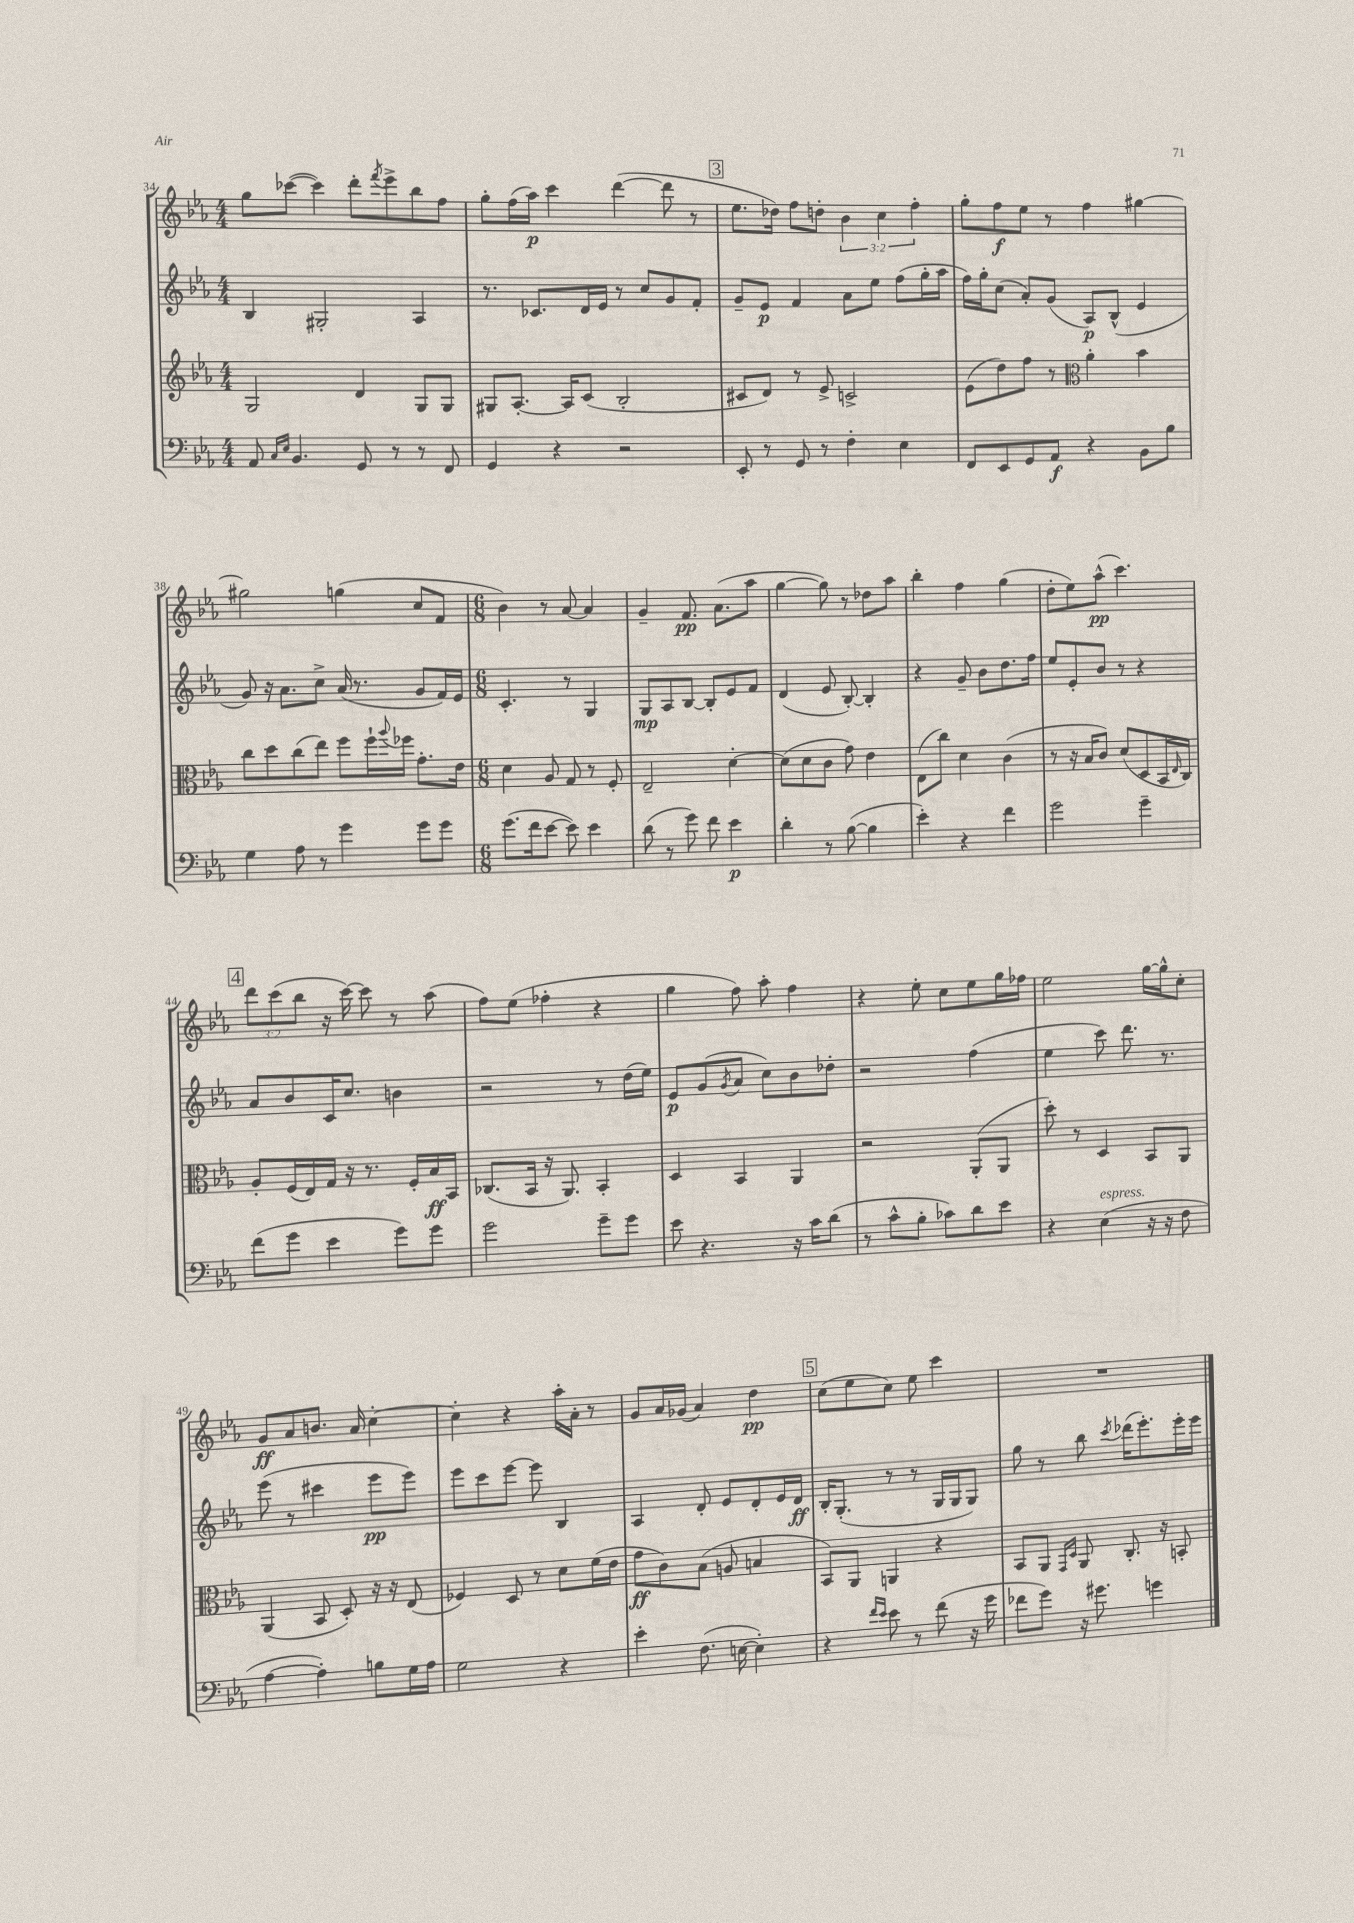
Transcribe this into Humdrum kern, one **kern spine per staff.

**kern	**dynam	**kern	**dynam	**kern	**dynam	**kern	**dynam
*part4	*part4	*part3	*part3	*part2	*part2	*part1	*part1
*staff4	*staff4	*staff3	*staff3	*staff2	*staff2	*staff1	*staff1
*clefF4	*	*clefG2	*	*clefG2	*	*clefG2	*
*k[b-e-a-]	*	*k[b-e-a-]	*	*k[b-e-a-]	*	*k[b-e-a-]	*
*M4/4	*	*M4/4	*	*M4/4	*	*M4/4	*
=34	=34	=34	=34	=34	=34	=34	=34
8AA-/	.	2G/	.	4B-/	.	8gg\L	.
16qqC/LL	.	.	.	.	.	.	.
16qqE-/JJ	.	.	.	.	.	.	.
4.BB-/	.	.	.	.	.	([8ccc-X\J	.
.	.	.	.	2G#X'/	.	4ccc-\])	.
8GG/	.	4d/	.	.	.	8ddd'\L	.
.	.	.	.	.	.	8qfff/	.
8r	.	.	.	.	.	8eee-^\	.
8r	.	8G/L	.	4A-/	.	8bb-\	.
8FF/	.	8G/J	.	.	.	8ff\J	.
=35	=35	=35	=35	=35	=35	=35	=35
4GG/	.	8G#X/L	.	8.r	.	8gg'\L	.
.	.	[8.A-'/J	.	.	.	(16ff\L	.
.	.	.	.	8.c-X/L	.	16aa-\JJ)	p
4r	.	.	.	.	.	4ccc\	.
.	.	16A-/KL]	.	.	.	.	.
.	.	(8c/J	.	16d/L	.	.	.
.	.	.	.	16e-/JJ	.	.	.
2r	.	2B-'/	.	8r	.	([4ddd\	.
.	.	.	.	8cc/L	.	.	.
.	.	.	.	8g/	.	8ddd\]	.
.	.	.	.	8f'/J	.	8r	.
!!LO:REH:place=s1:t=3
=36	=36	=36	=36	=36	=36	=36	=36
8EE-'/	.	8c#X/L	.	8g~/L	.	8.ee-\L	.
8r	.	8d/J)	.	8e-/J	p	.	.
.	.	.	.	.	.	16dd-X\Jk)	.
8GG/	.	8r	.	4f/	.	8ff\L	.
8r	.	8e-^/	.	.	.	8ddn'\J	.
4F'\	.	2cn^/	.	8a-\L	.	6b-\	.
.	.	.	.	8ee-\J	.	.	.
.	.	.	.	.	.	6cc\	.
4E-\	.	.	.	(8ff\L	.	.	.
.	.	.	.	.	.	6ff'\	.
.	.	.	.	16gg'\L	.	.	.
.	.	.	.	16aa-\JJ	.	.	.
=37	=37	=37	=37	=37	=37	=37	=37
8FF/L	.	(8e-\L	.	16ff\LL)	.	8gg'\L	.
.	.	.	.	16gg'\J	.	.	.
8EE-/	.	8dd\)	.	(8cc\J	.	8ff\	f
8GG/	.	8ff\J	.	8a-'/L)	.	8ee-\J	.
8AA-/J	f	8r	.	(8g/J	.	8r	.
*	*	*clefC3	*	*	*	*	*
4r	.	4a-'\	.	8A-/L)	p	4ff\	.
.	.	.	.	(8B-^^/J	.	.	.
8BB-\L	.	4b-\	.	4e-/	.	[4gg#X\	.
8B-\J	.	.	.	.	.	.	.
!!LO:LB:g=z
=38	=38	=38	=38	=38	=38	=38	=38
4G\	.	8cc\L	.	8g/)	.	2gg#X\]	.
.	.	8dd\	.	16r	.	.	.
.	.	.	.	8.a-\L	.	.	.
8A-\	.	(8cc\	.	.	.	.	.
8r	.	8ee-\J)	.	8cc^\J	.	.	.
4g\	.	8ff\L	.	(16a-/	.	(4ggn\	.
.	.	.	.	8.r	.	.	.
.	.	16ff`\L	.	.	.	.	.
.	.	8qqaa-/	.	.	.	.	.
.	.	16ff-X\JJ	.	.	.	.	.
8g\L	.	8.g'\L	.	8g/L	.	8cc/L	.
8g\J	.	.	.	16f/L)	.	8f/J	.
.	.	16e-\Jk	.	16e-/JJ	.	.	.
=39	=39	=39	=39	=39	=39	=39	=39
*M6/8	*	*M6/8	*	*M6/8	*	*M6/8	*
(8.g\L	.	4d\	.	4.c'/	.	4b-\)	.
16f\k	.	.	.	.	.	.	.
[8e-\J	.	8A-/	.	.	.	8r	.
8e-\])	.	8G/	.	8r	.	[8a-/	.
4e-\	.	8r	.	4G/	.	4a-/]	.
.	.	8F'/	.	.	.	.	.
=40	=40	=40	=40	=40	=40	=40	=40
(8d\	.	2E-~/	.	8G/L	mp	4g~/	.
8r	.	.	.	8A-/	.	.	.
8g\)	.	.	.	[8B-/J	.	8.f/	pp
8f\	.	.	.	8B-'/L]	.	.	.
.	.	.	.	.	.	(8.a-\L	.
4e-\	p	[4d'\	.	8e-/	.	.	.
.	.	.	.	8f/J	.	8aa-\J	.
=41	=41	=41	=41	=41	=41	=41	=41
4d'\	.	(8d\L]	.	(4d/	.	[4gg\	.
.	.	8d\	.	.	.	.	.
8r	.	8c\J	.	8e-/	.	8gg\])	.
([8B-\	.	8g\)	.	[8B-'/)	.	8r	.
4B-\]	.	4e-\	.	4B-'/]	.	8dd-X\L	.
.	.	.	.	.	.	8aa-\J	.
=42	=42	=42	=42	=42	=42	=42	=42
4e-'\)	.	(8E-\L	.	4r	.	4bb-'\	.
.	.	8cc\J)	.	.	.	.	.
4r	.	4d\	.	8g~/	.	4ff\	.
.	.	.	.	8b-\L	.	.	.
4f\	.	(4c\	.	8.dd\	.	(4gg\	.
.	.	.	.	16ff\Jk	.	.	.
=43	=43	=43	=43	=43	=43	=43	=43
2g\	.	8r	.	8ee-/L	.	8dd'\L	.
.	.	16r	.	8e-'/	.	8ee-\)	.
.	.	16B-/KL	.	.	.	.	.
.	.	8c/J)	.	8b-/J	.	(8aa-^^\J	pp
.	.	(8d/L	.	8r	.	4.ccc\)	.
4g~\	.	8D/	.	4r	.	.	.
.	.	16BB-/L	.	.	.	.	.
.	.	16qqE-/	.	.	.	.	.
.	.	16C/JJ)	.	.	.	.	.
!!LO:LB:g=z
!!LO:REH:place=s1:t=4
=44	=44	=44	=44	=44	=44	=44	=44
(8f\L	.	8A-'/L	.	8a-/L	.	12ddd\L	.
.	.	.	.	.	.	(12ccc\	.
8g\J	.	(16F/L	.	8b-/	.	.	.
.	.	.	.	.	.	12bb-\J	.
.	.	16E-/)	.	.	.	.	.
4e-\	.	16G/JJ	.	16c/K	.	16r	.
.	.	16r	.	8.cc/J	.	[16ccc\)	.
.	.	8.r	.	.	.	8ccc\]	.
8g\L)	.	.	.	4bn\	.	8r	.
.	.	16F'/LL	.	.	.	.	.
8g\J	.	16B-/	ff	.	.	(8aa-\	.
.	.	16BB-/JJ	.	.	.	.	.
=45	=45	=45	=45	=45	=45	=45	=45
2g\	.	(8.C-X/L	.	2r	.	8ff\L)	.
.	.	.	.	.	.	(8ee-\J	.
.	.	16BB-/Jk	.	.	.	.	.
.	.	16r	.	.	.	4ff-X'\	.
.	.	8.AA-/)	.	.	.	.	.
8g~\L	.	4BB-'/	.	8r	.	4r	.
8g\J	.	.	.	(16dd\LL	.	.	.
.	.	.	.	16ee-\JJ)	.	.	.
=46	=46	=46	=46	=46	=46	=46	=46
8e-\	.	4D/	.	8e-/L	p	4gg\	.
4.r	.	.	.	(8g/	.	.	.
.	.	.	.	8qg/	.	.	.
.	.	4BB-/	.	8a-/J	.	8ff\)	.
.	.	.	.	8cc\L)	.	8aa-'\	.
16r	.	4AA-/	.	8b-\	.	4ff\	.
16c\KL	.	.	.	.	.	.	.
(8d\J	.	.	.	8dd-X'\J	.	.	.
=47	=47	=47	=47	=47	=47	=47	=47
8r	.	2r	.	2r	.	4r	.
8c^^\L	.	.	.	.	.	.	.
8B-'\J	.	.	.	.	.	8ee-'\	.
8c-X\L)	.	.	.	.	.	8cc\L	.
8d\	.	(8AA-'/L	.	(4ff\	.	8ee-\	.
8e-\J	.	8AA-/J	.	.	.	16gg\L	.
.	.	.	.	.	.	16ff-X\JJ	.
=48	=48	=48	=48	=48	=48	=48	=48
4r	.	8dd'\)	.	4ee-\	.	2ee-\	.
.	.	8r	.	.	.	.	.
!LO:TX:a:i:t=espress.	!	!	!	!	!	!	!
(4E-\	.	4D/	.	8ccc\)	.	.	.
.	.	.	.	8.ddd\	.	.	.
16r	.	8BB-/L	.	.	.	[16gg\LL	.
16r	.	.	.	8.r	.	16gg^^\J]	.
8F\	.	8AA-/J	.	.	.	8cc'\J	.
!!LO:LB:g=z
=49	=49	=49	=49	=49	=49	=49	=49
[4A-\	.	(4AA-/	.	(8eee-\	.	8g/L	ff
.	.	.	.	8r	.	8a-/	.
4A-'\])	.	8BB-/	.	4ccc#X\	.	8.bn/J	.
.	.	8D'/)	.	.	.	.	.
.	.	.	.	.	.	16a-/	.
8Bn\L	.	16r	.	8eee-\L	pp	[4cc'\	.
.	.	16r	.	.	.	.	.
16G\L	.	(8E-/	.	8eee-\J)	.	.	.
16A-\JJ	.	.	.	.	.	.	.
=50	=50	=50	=50	=50	=50	=50	=50
2G\	.	4F-X/)	.	8eee-\L	.	4cc'\]	.
.	.	.	.	8ccc\	.	.	.
.	.	8D/	.	[8eee-\J	.	4r	.
.	.	8r	.	8eee-\]	.	.	.
4r	.	8d\L	.	4B-/	.	16aa-'\LL	.
.	.	.	.	.	.	16a-'\JJ	.
.	.	(16f\L	.	.	.	8r	.
.	.	16e-\JJ	.	.	.	.	.
=51	=51	=51	=51	=51	=51	=51	=51
4e-'\	.	8g\L	ff	4A-/	.	8g/L	.
.	.	8c\)	.	.	.	16a-/L	.
.	.	.	.	.	.	(16g-X/JJ	.
(8.F\	.	(8B-\J	.	8d'/	.	4a-/)	.
.	.	8An/	.	8e-/L	.	.	.
[16En\	.	.	.	.	.	.	.
4E'\])	.	4Bn/	.	8d'/	.	4dd\	pp
.	.	.	.	16e-/L	.	.	.
.	.	.	.	16d/JJ	ff	.	.
!!LO:REH:place=s1:t=5
=52	=52	=52	=52	=52	=52	=52	=52
4r	.	8BB-/L)	.	16B-'/KL	.	(8cc\L	.
.	.	.	.	(8.G'/J	.	.	.
.	.	8AA-/J	.	.	.	8ee-\	.
16qqf/LL	.	.	.	.	.	.	.
16qqe-/JJ	.	.	.	.	.	.	.
8e-\	.	4AAn/	.	8r	.	8cc\J)	.
8r	.	.	.	8r	.	8ee-\	.
(8f\	.	4r	.	16G/LL	.	4ccc\	.
.	.	.	.	16G/J	.	.	.
16r	.	.	.	8G/J)	.	.	.
16g\	.	.	.	.	.	.	.
=53	=53	=53	=53	=53	=53	=53	=53
8f-X\L	.	8BB-/L	.	8gg\	.	2.r	.
8g\J)	.	8AA-/J	.	8r	.	.	.
.	.	16qqGG/LL	.	.	.	.	.
.	.	16qqD/JJ	.	.	.	.	.
16r	.	8AA-/	.	8bb-\	.	.	.
8.g#X\	.	.	.	.	.	.	.
.	.	.	.	8qccc/	.	.	.
.	.	8.C'/	.	(16ddd-X\KL	.	.	.
.	.	.	.	8.eee-'\)	.	.	.
4gn\	.	.	.	.	.	.	.
.	.	16r	.	.	.	.	.
.	.	8BBn'/	.	16eee-'\L	.	.	.
.	.	.	.	16eee-\JJ	.	.	.
==	==	==	==	==	==	==	==
*-	*-	*-	*-	*-	*-	*-	*-
